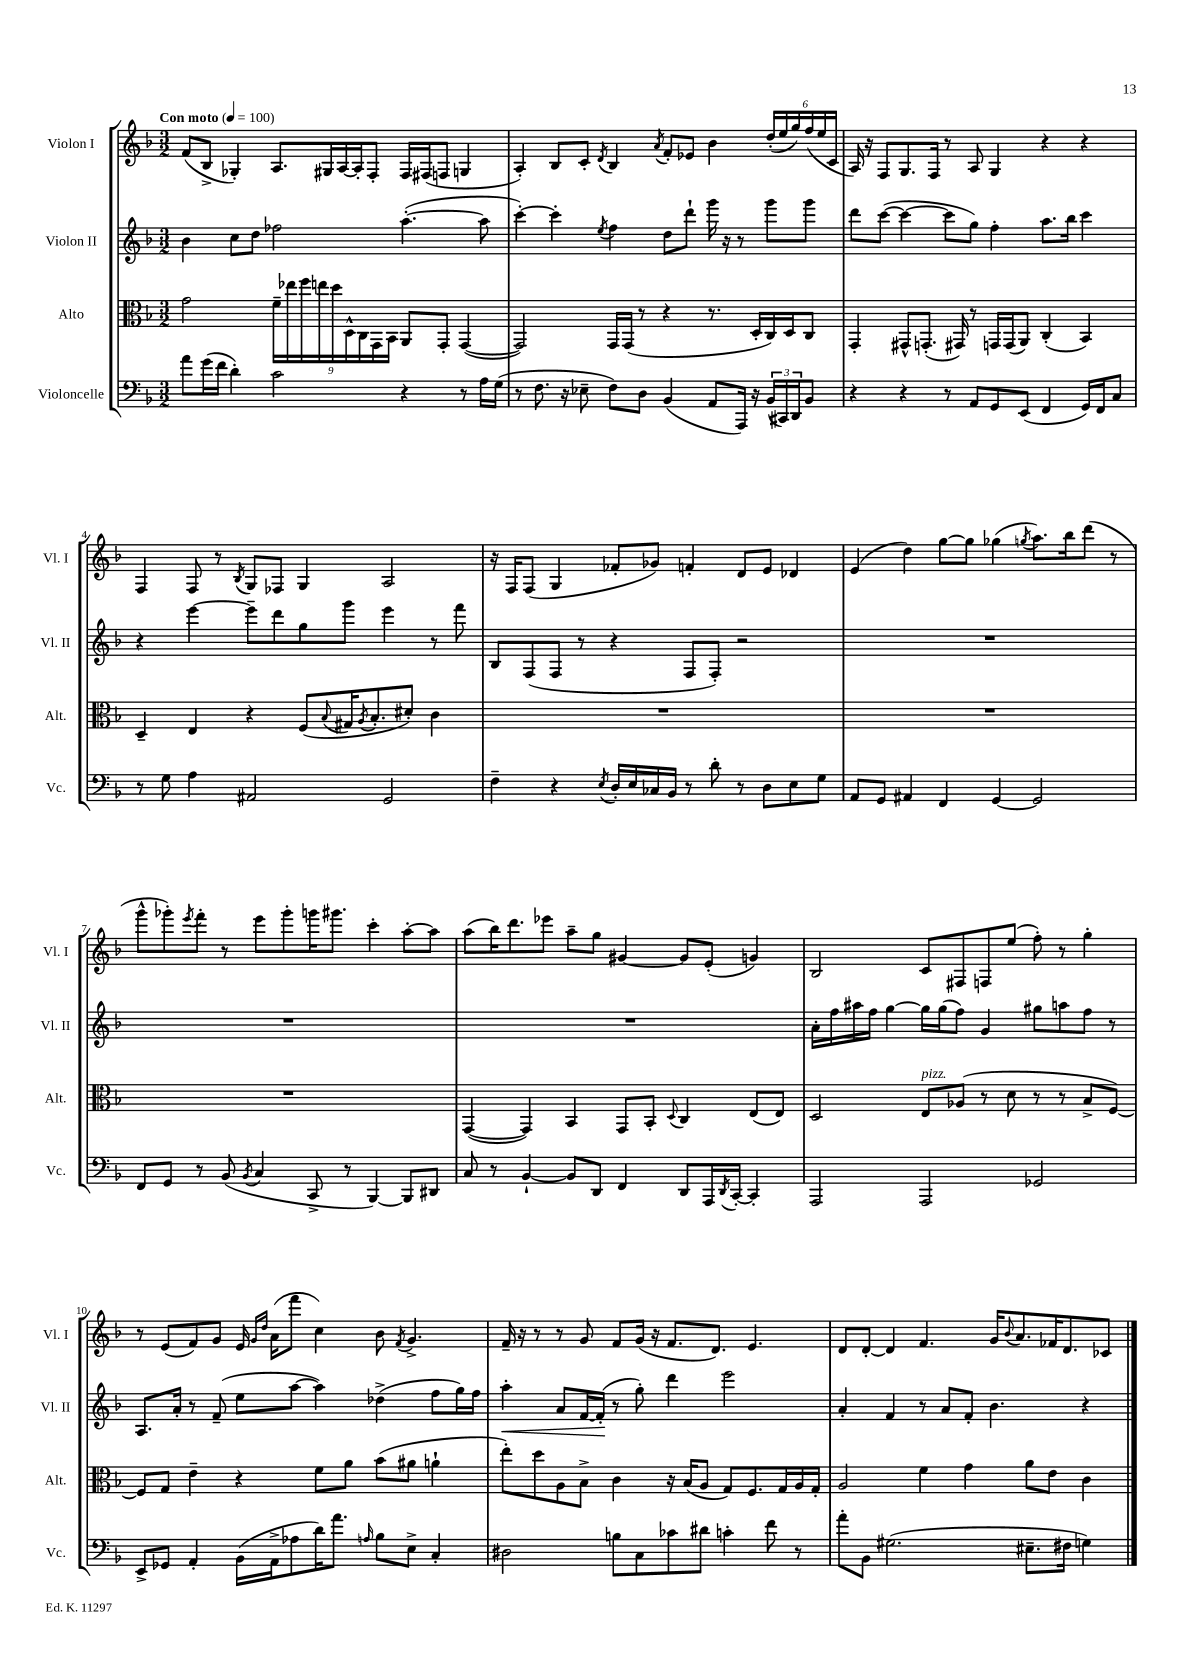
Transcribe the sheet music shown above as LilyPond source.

<<
\new StaffGroup <<
\new Staff = "s0" \with { instrumentName = "Violon I" shortInstrumentName = "Vl. I" } {
    \clef treble \key f \major \numericTimeSignature \time 3/2 \tempo "Con moto" 4 = 100
    f'8( bes8-> ges4-.) a8. gis16 a16~ a16-. f8-. f16 fis16( f8 g4 |
    a4-.) bes8 c'8-. \acciaccatura { d'8 } bes4 \acciaccatura { a'8 } f'8-. ees'8 bes'4 \tuplet 6/4 { d''16-.( e''16 g''16) f''16( e''16 c'16 } |
    a16) r16 f8 g8. f16 r8 a8 g4 r4 r4 |
    f4 f8 r8 \acciaccatura { bes8 } g8 fes8 g4 a2 |
    r16 f16 f8( g4 fes'8-. ges'8) f'4-. d'8 e'8 des'4 |
    e'4( d''4) g''8~ g''8 ges''4( \acciaccatura { g''8 } a''8.) bes''16 d'''8( r8 |
    g'''8-^ ges'''8-.) \acciaccatura { e'''8 } f'''8-. r8 e'''8 ges'''8-. g'''16 gis'''8. c'''4-. a''8~-. a''8 |
    a''8( bes''16) d'''8. ees'''8 a''8-- g''8 gis'4~ gis'8 e'8-.( g'4) |
    bes2 c'8 fis8 f8 e''8( f''8-.) r8 g''4-. |
    r8 e'8( f'8) g'8 e'16 \grace { g'16 d''16 } a'16( f'''8 c''4) bes'8 \acciaccatura { f'8 } g'4.-> |
    f'16-- r16 r8 r8 g'8 f'8 g'16( r16 f'8. d'8.) e'4. |
    d'8 d'8~-. d'4 f'4. g'16 \appoggiatura { bes'8 } a'8. fes'16 d'8. ces'8 \bar "|." |
}
\new Staff = "s1" \with { instrumentName = "Violon II" shortInstrumentName = "Vl. II" } {
    \clef treble \key f \major \numericTimeSignature \time 3/2
    bes'4 c''8 d''8 fes''2 a''4.~-.( a''8 |
    c'''4~-.) c'''4-. \acciaccatura { e''8 } f''4 d''8 d'''8-! g'''16 r16 r8 g'''8 g'''8 |
    d'''8 c'''8~( c'''4~ c'''8 g''8) f''4-. a''8. bes''16 c'''4 |
    r4 e'''4~ e'''8-- d'''8 g''8 g'''8 e'''4 r8 f'''8 |
    bes8 f8( f8 r8 r4 f8 f8-.) r2 |
    R1. |
    R1. |
    R1. |
    a'16-. f''16 ais''16 f''16 g''4~ g''16 g''16( f''8) g'4 gis''8 a''8 f''8 r8 |
    a8. a'16-. r8 f'8--( e''8 a''8~ a''4) des''4->( f''8 g''16) f''16 |
    a''4-.\< a'8 f'16~ f'16-.\!( r8 g''8-.) d'''4 e'''2 |
    a'4-. f'4 r8 a'8 f'8-. bes'4. r4 \bar "|." |
}
\new Staff = "s2" \with { instrumentName = "Alto" shortInstrumentName = "Alt." } {
    \clef alto \key f \major \numericTimeSignature \time 3/2
    g'2 \tuplet 9/8 { f'16-- ees''16 f''16 e''16 d''16 d16-^ c16 g,16 bes,16 } a,8 g,8-. g,4~( |
    g,2) g,16 g,16( r8 r4 r8. d16-. c16) d16 c8 |
    g,4-. gis,8-^ g,8.-.( gis,16) r8 g,16 g,16( a,8) c4-.( bes,4) |
    d4-- e4 r4 f8( \appoggiatura { bes8 } gis16 \acciaccatura { a8 } bes8.-. dis'8-.) c'4 |
    R1. |
    R1. |
    R1. |
    g,4~( g,4) bes,4 g,8 bes,8-. \appoggiatura { d8 } c4 e8( e8) |
    d2 e8^\markup { \italic "pizz." } aes8( r8 d'8 r8 r8 bes8-> f8~) |
    f8 g8 e'4-- r4 f'8 a'8 bes'8( ais'8 a'4-! |
    e''8-.) d''8 a8 bes8-> c'4 r16 bes16( a8 g8) f8. g16 a16 g16-. |
    a2 f'4 g'4 a'8 e'8 c'4 \bar "|." |
}
\new Staff = "s3" \with { instrumentName = "Violoncelle" shortInstrumentName = "Vc." } {
    \clef bass \key f \major \numericTimeSignature \time 3/2
    a'8 g'16( f'16 d'4-.) c'2 r4 r8 a16 g16( |
    r8 f8. r16 ees8-- f8) d8 bes,4( a,8 a,,16) r16 \tuplet 3/2 { bes,16( cis,16) d,16 } bes,8 |
    r4 r4 r8 a,8 g,8 e,8( f,4 g,16) f,16 c8 |
    r8 g8 a4 ais,2 g,2 |
    f4-- r4 \acciaccatura { e8 } d16-. e16 ces16 bes,16 r8 d'8-. r8 d8 e8 g8 |
    a,8 g,8 ais,4 f,4 g,4~ g,2 |
    f,8 g,8 r8 bes,8( \acciaccatura { bes,8 } c4 c,8-> r8 bes,,4~) bes,,8 dis,8 |
    c8 r8 bes,4~-! bes,8 d,8 f,4 d,8 a,,16 \acciaccatura { d,8 } c,16~-. c,4-. |
    a,,2 a,,2 ges,2 |
    e,8-> ges,8 a,4-. bes,16( a,16-> aes8 d'16) a'8. \grace { a16 } bes8 e8-> c4-. |
    dis2 b8 c8 ces'8 dis'8 c'4-. f'8 r8 |
    a'8-. bes,8 gis2.( eis8.-- fis16 g4) \bar "|." |
}
>>
>>
